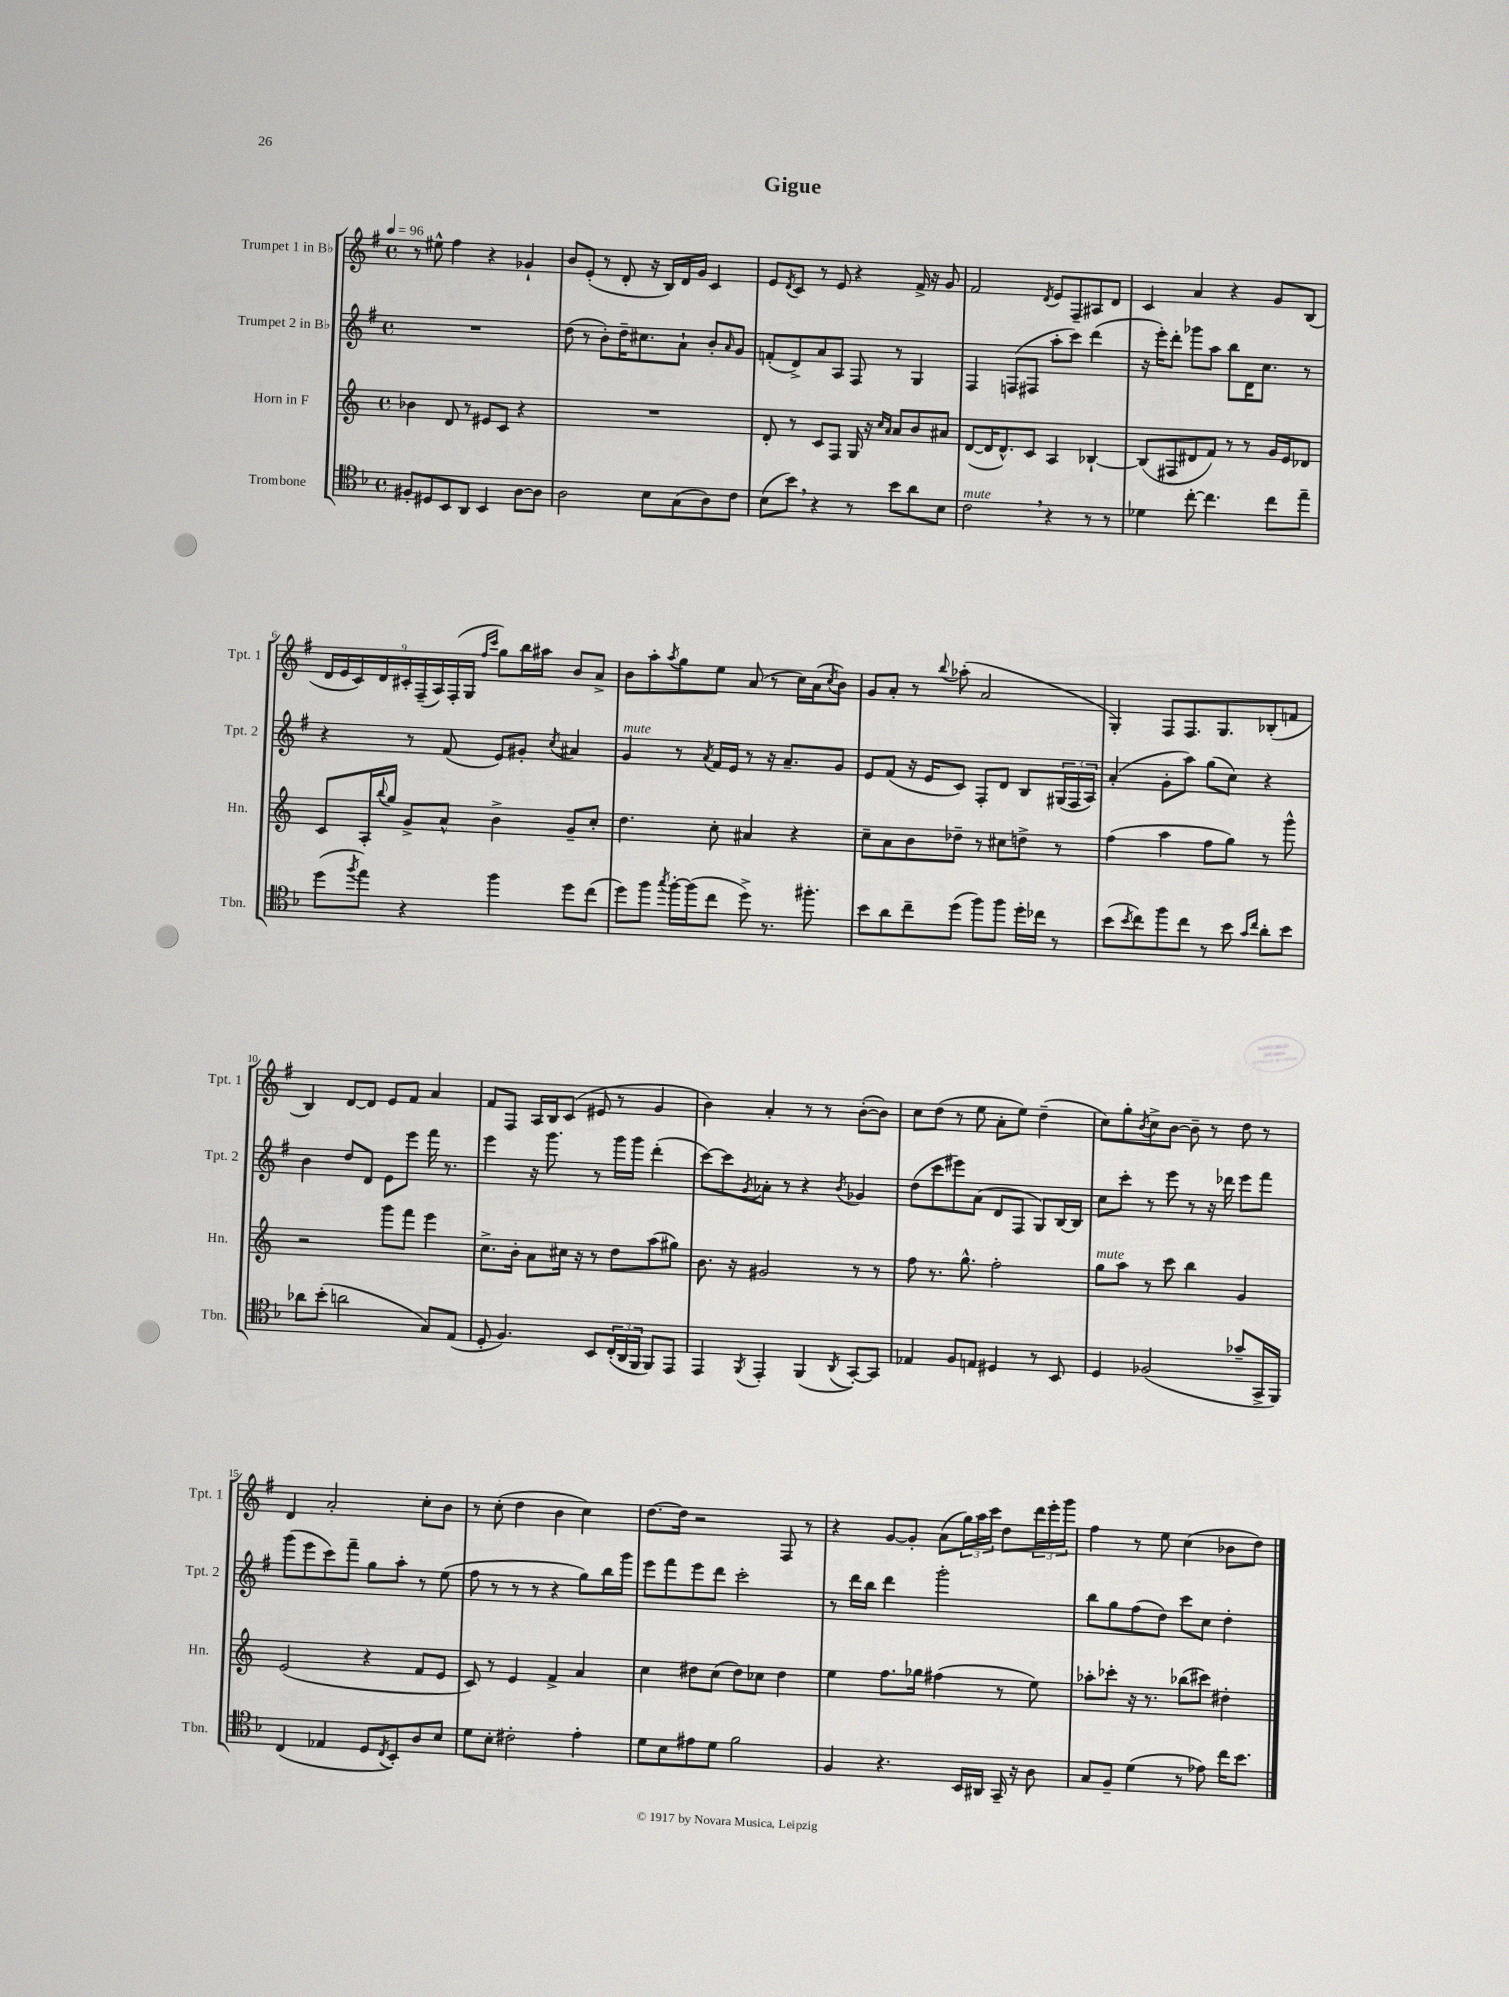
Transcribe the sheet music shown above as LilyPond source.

\header { title = "Gigue" }
<<
\new StaffGroup <<
\new Staff = "s0" \with { instrumentName = "Trumpet 1 in Bb" shortInstrumentName = "Tpt. 1" } {
    \clef treble \key g \major \defaultTimeSignature \time 4/4 \tempo 4 = 96
    r8 eis''8-^ fis''4 r4 ges'4-! |
    b'8 e'8-.( r8 d'8-. r16 b16) d'16 g'16 c'4 |
    e'8 \acciaccatura { d'8 } c'8 r8 e'8 r4 fis'16-> r16 g'8 |
    fis'2 \acciaccatura { d'8 } e'8 fis8-- ais8 d'8 |
    c'4 a'4 r4 g'8 b8( |
    \tuplet 9/8 { d'16 e'16 c'16) d'16 cis'16-. fis16--( a16) fis16-.( g16 } \grace { fis''16 c'''16 } g''8) b''16 ais''16 b'8 a'8-> |
    b'8 a''8-. \acciaccatura { a''8 } g''8 e''8 a'8( r8 c''16) a'16( \acciaccatura { c''8 } b'8) |
    g'8 a'8-. r8 \appoggiatura { b''8 } aes''8-.( a'2 |
    g4-.) fis8 fis8. g8. bes8-.( f'8 |
    b4) d'8~ d'8 e'8 fis'8 a'4 |
    fis'8 fis8 a16 b16 c'8( eis'8 r8 g'4 |
    b'4) a'4-. r8 r8 b'8~-.( b'8) |
    c''8 d''8( r8 e''8 a'8-. e''8) d''4--( |
    c''8) g''8-. \acciaccatura { b'8 } c''8-> b'8~ b'8-- r8 d''8 r8 |
    d'4 a'2-. c''8-. b'8 |
    r8 c''8-.( d''4 b'4 c''4) |
    d''8.~ d''16 r2 fis8 r8 |
    r4 g'8~ g'8-. a'8( \tuplet 3/2 { g''16) a''16 c'''16 } d''8 \tuplet 3/2 { d'''16 e'''16-. g'''16 } |
    fis''4 r8 e''8 c''4( bes'8 d''8) \bar "|." |
}
\new Staff = "s1" \with { instrumentName = "Trumpet 2 in Bb" shortInstrumentName = "Tpt. 2" } {
    \clef treble \key g \major \defaultTimeSignature \time 4/4
    R1 |
    d''8( r8 b'8-.) d''16-- cis''8. a'8-! b'8-. \grace { a'16 } g'8 |
    f'8-.( d'8->) a'8 a8 fis8 r8 g4 |
    fis4 f8( fis8 a''8-. c'''8) d'''4( |
    r16 e'''16-.) d'''8-. ges'''8 a''8 b''8 d'16 c''8. r8 |
    r4 r8 fis'8( e'8) gis'8-. \acciaccatura { c''8 } ais'4 |
    g'4^\markup { \italic "mute" } r8 \acciaccatura { a'8 } fis'16 e'16 r8 r16 a'8.-- g'8 |
    e'8 fis'8( r16 e'16 c'8) fis8-. d'8 b8 \tuplet 3/2 { gis16( fis16 a16) } |
    a'4-.( g'8-. a''8) g''8( c''8) r4 |
    b'4 d''8 d'8 e'8 e'''8 fis'''16 r8. |
    e'''4 r16 g'''8. r8 g'''16 g'''16 d'''4-.( |
    c'''8~) c'''8 \acciaccatura { g'8 } aes'8-. r8 r4 \acciaccatura { b'8 } ges'4 |
    d''8( c'''8 eis'''8) a'8( d'8 fis8 g8) b16~ b16 |
    c''8 c'''8-. r8 e'''8 r8 r16 des'''16 e'''8 fis'''8 |
    g'''8( e'''8 c'''8) fis'''8-- g''8 a''8-. r8 e''8( |
    fis''8 r8 r8 r8 r4 g''8) b''16 g'''16 |
    e'''8 fis'''8 e'''8 d'''8 c'''2-. |
    r8 d'''16 b''16 d'''4 g'''2-. |
    b''8 g''8 fis''8( d''8) c'''8 c''8 d''4-. \bar "|." |
}
\new Staff = "s2" \with { instrumentName = "Horn in F" shortInstrumentName = "Hn." } {
    \clef treble \key c \major \defaultTimeSignature \time 4/4
    bes'4 d'8 r8 eis'8 c'8 r4 |
    R1 |
    d'8-. r8 c'8 f8 g16 r16 \grace { c''16 a'16 } a'8 b'8 ais'8 |
    d'8~( d'16 d'8.-^) c'8 a4 bes4~-! |
    bes8( fis8 dis'8 f'8) r8 r8 g'16 e'16 des'8 |
    c'8 a16-. \appoggiatura { b''8 } g''16 g'8-> a'8-^ b'4-> g'8-- c''8-. |
    d''4. c''8-. ais'4 r4 |
    c''8-- a'8 b'8 des''8-- r8 cis''8 d''8-> r8 |
    f''4( a''4 f''8 g''8) r8 g'''8-^ |
    r2 g'''8 f'''8 e'''4 |
    c''8.-> b'16-. a'8 cis''16 r16 r8 d''8 a''8( gis''8) |
    b'8. r16 gis'2 r8 r8 |
    f''8 r8. g''8.-^ f''2-. |
    g''8^\markup { \italic "mute" } a''8 r8 c'''8 b''4 g'4 |
    e'2( r4 f'8 e'8 |
    c'8) r8 e'4 f'4-> a'4 |
    c''4 dis''8 c''8( dis''8) ces''8 dis''4 |
    e''4 f''8. ges''16 fis''4( r8 e''8) |
    aes''8-. ces'''8-. r16 r8. bes''8( cis'''8) dis''4-. \bar "|." |
}
\new Staff = "s3" \with { instrumentName = "Trombone" shortInstrumentName = "Tbn." } {
    \clef tenor \key f \major \defaultTimeSignature \time 4/4
    fis8-. dis8 bes,8 a,8 bes,4 a8~ a8 |
    a2 bes8 g8( a8) c'8 |
    bes8( bes'8) \breathe r4 r8 bes'8 a'8 bes8 |
    c'2^\markup { \italic "mute" } \breathe r4 r8 r8 |
    des'4 c''8~-. c''4. c''8 e''8-- |
    d''8( \acciaccatura { f''8 } e''8) r4 f''4 d''8 c''8( |
    d''8) f''8 \acciaccatura { g''8 } f''16~-. f''16( c''8 d''8->) r8. fis''8.-. |
    bes'8 a'8 c''8-- d''8( f''8) f''8 d''16-. ces''16 r8 |
    bes'8( \acciaccatura { bes'8 } c''8) f''8 c''8 r8 bes'8 \grace { g'16 c''16 } a'8-. bes'8 |
    aes'8 bes'8-.( a'2 g8) e8( |
    d8-. f4.) bes,8 \tuplet 3/2 { c16-.( a,16 f,16 } f,8) e,8 |
    e,4 \acciaccatura { f,8 } e,4-. f,4( \acciaccatura { a,8 } g,8~-.) g,8 |
    ees4 f8 e8 dis4 r8 bes,8 |
    d4 fes2( ges'8-- g,16-> f,16) |
    c4( ees4 d8 \acciaccatura { c8 } bes,8-.) a8 bes8 |
    d'8 bes8-. cis'2-. e'4-. |
    d'8 bes8 eis'8 d'8 f'2 |
    f4 r4. bes,16 ais,16 g,16-- r16 a8 |
    g8 f8-- d'4( r8 ees'8) c''16 bes'8. \bar "|." |
}
>>
>>
